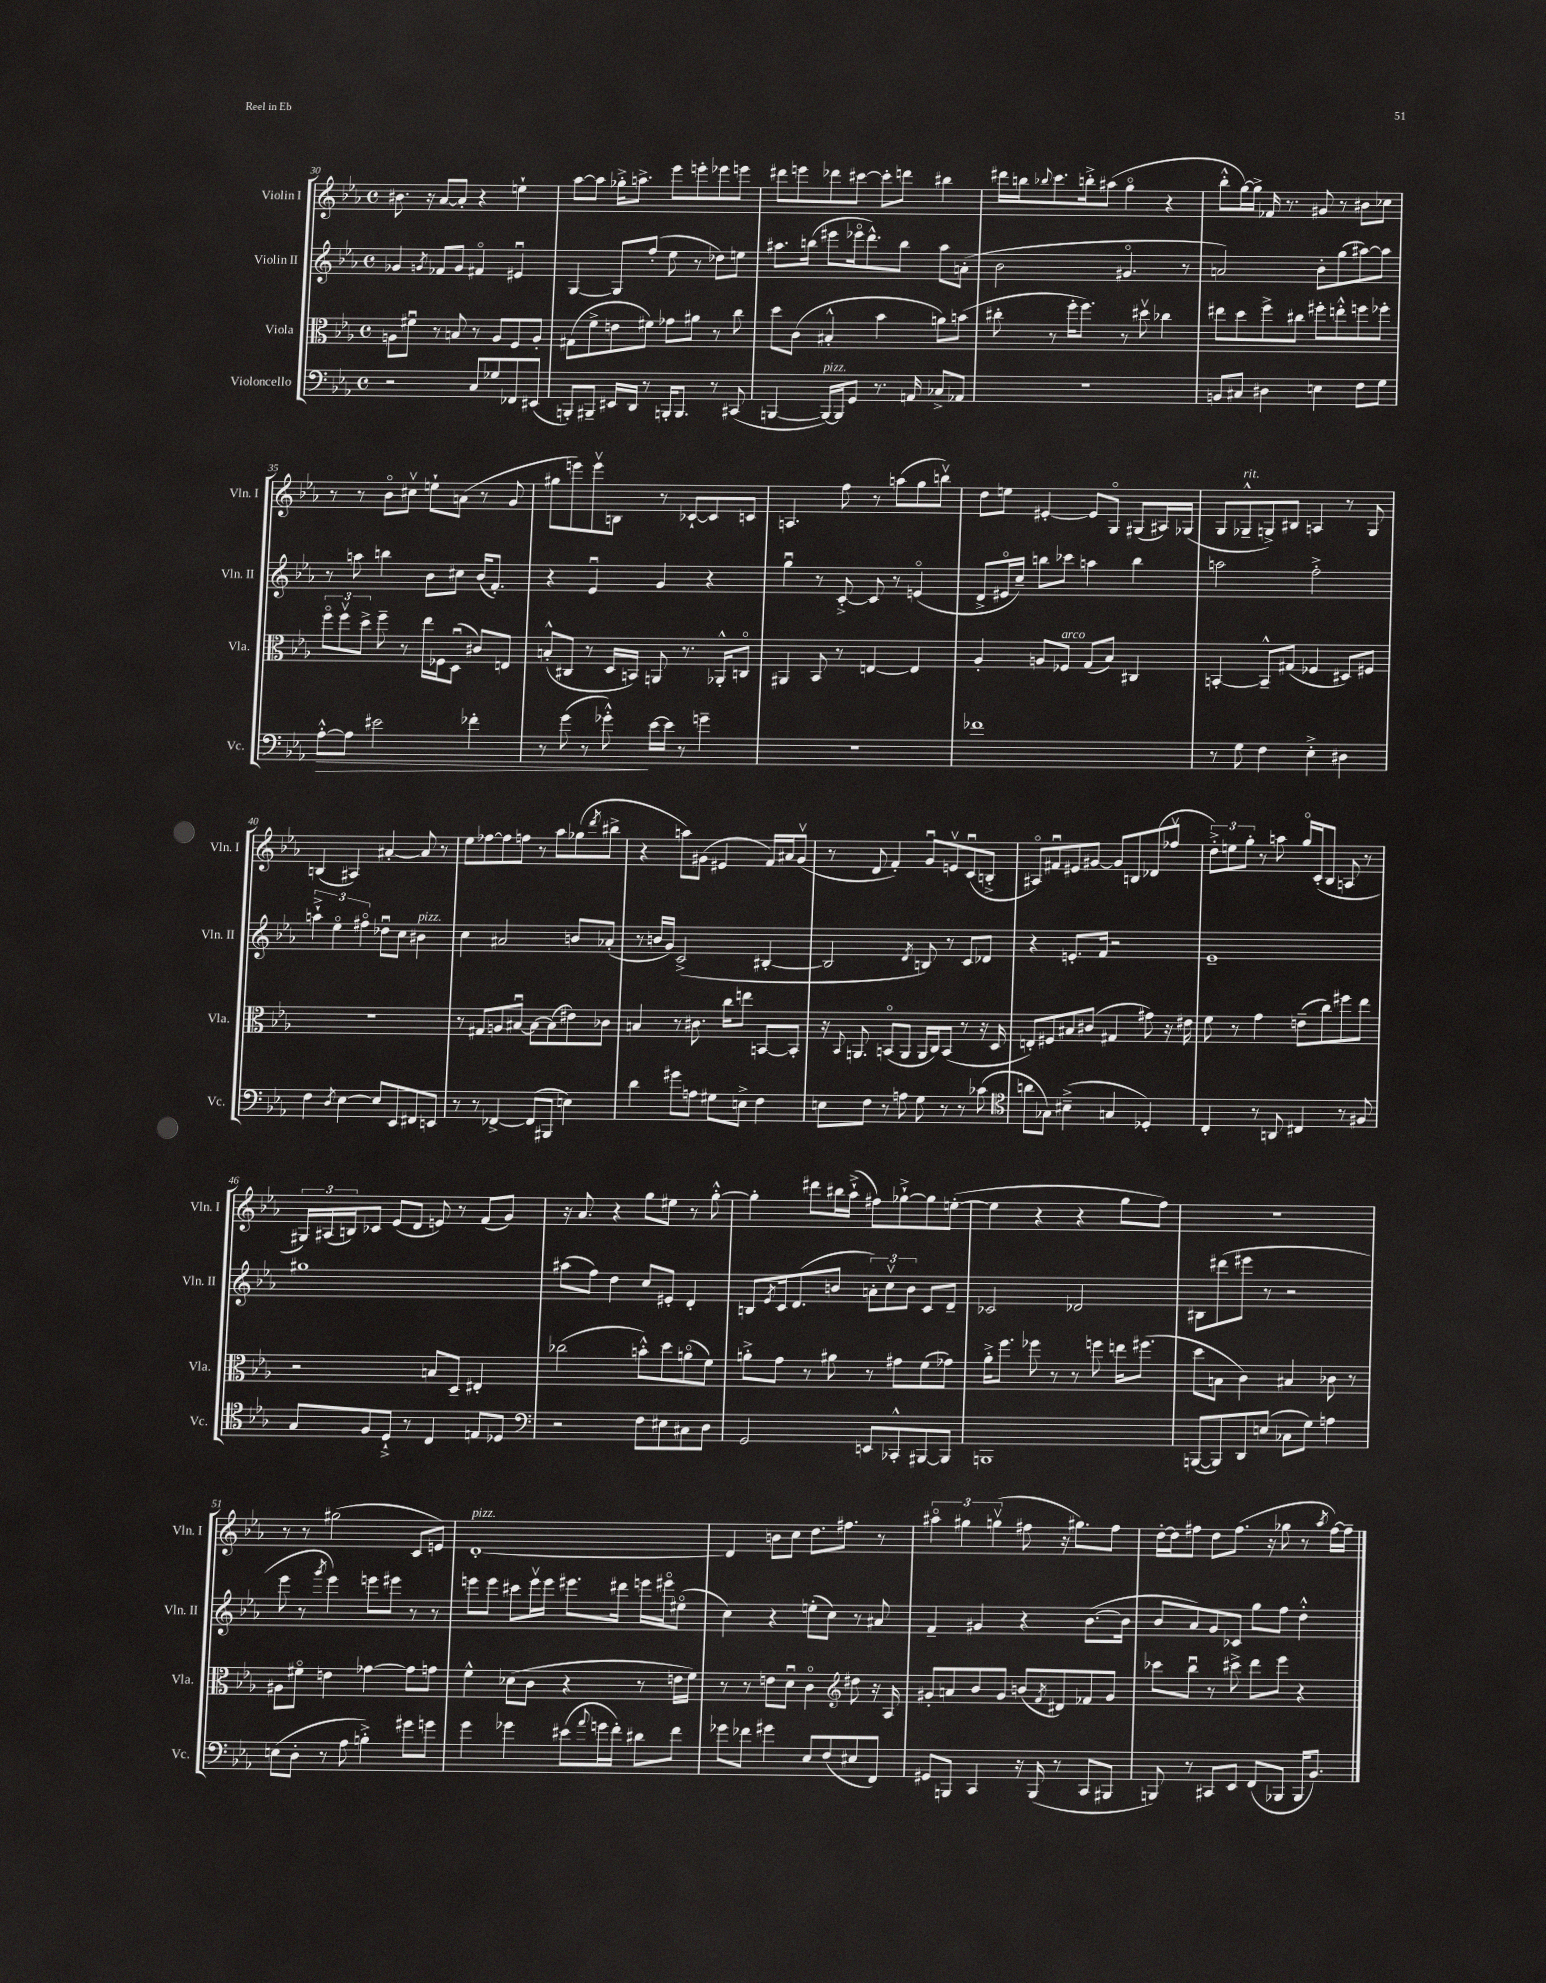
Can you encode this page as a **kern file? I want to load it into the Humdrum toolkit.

**kern	**dynam	**kern	**kern	**kern
*part4	*part4	*part3	*part2	*part1
*staff4	*staff4	*staff3	*staff2	*staff1
*I"Violoncello	*	*I"Viola	*I"Violin II	*I"Violin I
*I'Vc.	*	*I'Vla.	*I'Vln. II	*I'Vln. I
*clefF4	*	*clefC3	*clefG2	*clefG2
*k[b-e-a-]	*	*k[b-e-a-]	*k[b-e-a-]	*k[b-e-a-]
*M4/4	*	*M4/4	*M4/4	*M4/4
*met(c)	*	*met(c)	*met(c)	*met(c)
=30	=30	=30	=30	=30
2r	.	8An\L	4g-X/	8.b#X\
.	.	8f#Xu\J	.	.
.	.	.	.	16r
.	.	.	8qgn/	.
.	.	8r	8f-X/L	[8a-/L
.	.	8Bn/	8g/J	8a-'/J]
8C/L	.	8r	4f#X/	4r
8G-X/	.	8A/L	.	.
8FF-X/	.	8F/	4e#Xu/	4een`\
(8EE#X/J	.	8A'/J	.	.
=31	=31	=31	=31	=31
8BBBn'/L)	.	(8G#X\L	[4G/	[8aa-\L
8BBB#X~/J	.	8f^\	.	8aa-\J]
16EE#X/LL	.	8en\	8G/L]	16gg-X'^\KL
16DD/JJ	.	.	.	8.aan^\J
8r	.	8f#X\J)	(8ff'/J	.
16BBBn'/KL	.	8g-X\L	8ee-\	8eee-\L
8.BBB/J	.	.	.	.
.	.	8a#X\J	8r	8eeen'\
8r	.	8r	8dd-X\L)	8eee-X\
(8CC#X/	.	8cc\	8een\J	8eeen\J
=32	=32	=32	=32	=32
[4BBBn/	.	8dd\L	8.aa#X\L	8ddd#X\L
.	.	(8c\J	.	8eeen\
.	.	.	(16bbn\Jk	.
!LO:TX:a:i:t=pizz.	!	!	!	!
16BBB/LL_)	.	4B#X'^^/	8eee#X\L	8ddd-X\
16BBB/J]	.	.	.	.
8GG/J	.	.	16eee-X\k	[8ccc#X\J
.	.	.	8.ddd^^\)	.
8.r	.	4b-\	.	8ccc#'\L]
.	.	.	8bb\J	8dddn\J
16AAn/	.	.	.	.
8C-X^/L	.	8an\L)	8aa#\L	4bb#X\
8AA-X/J	.	(8bn\J	(8an'\J	.
=33	=33	=33	=33	=33
1r	.	8cc#X'\	2b-\	16ddd#X\LL
.	.	.	.	16bbn\J
.	.	.	.	8qqbb-X/
.	.	8r	.	8.ccc\
.	.	16ff'\KL	.	.
.	.	8.ff\J)	.	16bbn'^\k
.	.	.	.	(8aa#X\J
.	.	8r	4.g#X/	4gg\
.	.	8dd#Xv\	.	.
.	.	4cc-X\	.	4r
.	.	.	8r	.
=34	=34	=34	=34	=34
8BBn/L	.	8ee#X\L	2an/)	8bb-'^^\L
8C#X/J	.	8dd\	.	[16gg\L)
.	.	.	.	16gg^\JJ]
4D#X\	.	8ff^\	.	16f-X/
.	.	.	.	8.r
.	.	8cc#X\J	.	.
4En\	.	8ff#X'\L	8b-'\L	8g#X/
.	.	8een'^^\	(8gg\	8r
8F\L	.	8ffn\	[8aa#X\)	8b#X\L
8G\J	.	8ff-X'\J	8aa#\J]	8cc-X\J
!!LO:LB:g=z
=35	=35	=35	=35	=35
!	!LO:HP:b	!	!	!
[8A-'^^\L	>	12ff\L	8r	8r
.	.	12ffv\	.	.
8A-\J]	.	.	8aan\	8r
.	.	12dd^\J	.	.
2e#X\	.	8ff~\	4bbn\	8b-\L
.	.	8r	.	8cc#Xv\J
.	.	16ee-\LL	8b-\L	8een`\L
.	.	16F-X\J	.	.
.	.	(8Du\J	8cc#X\J	(8an\J
4f-X'\	.	8c#X/L)	(16b-/KL	8r
.	.	.	8.f'/J)	.
.	.	8En/J	.	8g/
=36	=36	=36	=36	=36
8r	.	(8Bn'^^/L	4r	8gg#X\L
(8g\	.	8C#X/J	.	8eeen\)
8r	.	8r	4e-u/	8eeev\
8g-X'^^\)	.	16D/LL	.	8Bn\J
.	.	16BBn/JJ)	.	.
[16e-\LL	]	8AAn/	4g/	8r
16e-\JJ]	.	.	.	.
8r	.	8.r	.	[8c-X`/L
4gn~\	.	.	4r	8c-/]
.	.	16AA-X'^^/KL	.	.
.	.	8Cn/J	.	8cn/J
=37	=37	=37	=37	=37
1r	.	4AA#X/	4ggu\	4.An/
.	.	8BB-/	8r	.
.	.	8r	[8c'^/	8ff\
.	.	[4En/	8c/]	8r
.	.	.	8r	(8aan\L
.	.	4E/]	(4en/	8gg\
.	.	.	.	8bbnv\J)
=38	=38	=38	=38	=38
1f-X	.	4A-'/	8d^/L	8dd\L
.	.	.	16e#X/L	8een\J
.	.	.	16cc~/JJ)	.
.	.	8An/L	8bbn\L	[4e#X'/
!	!	!LO:TX:a:i:t=arco	!	!
.	.	8F-X/J	8ccc-X\J	.
.	.	(8G/L	4aan\	8e#/L]
.	.	8B-/J)	.	8G/J
.	.	4C#X/	4bb\	(8G#X/L
.	.	.	.	16A#X/L)
.	.	.	.	(16G-X/JJ
=39	=39	=39	=39	=39
8r	.	[4BBn'/	2aan\	8G/L
!	!	!	!	!LO:TX:a:i:t=rit.
8G\	.	.	.	8G-X~^^/
4F\	.	8BB~^^/L]	.	8Gn^/)
.	.	(8G#X/J	.	8B#X/J
4E-'^\	.	4F-X/	2ff'^\	4An/
4D#X\	.	8D#X/L)	.	8r
.	.	8F#X/J	.	8G/
!!LO:LB:g=z
=40	=40	=40	=40	=40
4F\	.	1r	6aan`^\	(4Bn/
.	.	.	6ee-\	.
8qD/	.	.	.	.
[4E-\	.	.	.	4A#X/)
.	.	.	6ff#X\	.
8E-/L]	.	.	8dd-Xu\L	[4a#X'/
8EE-/	.	.	8cc\J	.
!	!	!	!LO:TX:a:i:t=pizz.	!
8FF#X/	.	.	4b#X\	8a#/]
8EEn/J	.	.	.	8r
=41	=41	=41	=41	=41
8r	.	8r	4cc\	8ee-\L
8r	.	8G#X/L	.	[8ff-X\
[4FF-X^/	.	8An/	2a#X/	8ff-\]
.	.	[8B#Xu/J	.	8ffn\J
(8FF-/L]	.	8B#\L_	.	8r
8BBB#X/J	.	(8B#\]	.	8aa-\L
4En\)	.	8e#X\)	8bn/L	(8gg-X\
.	.	.	.	8qddd/
.	.	8c-X\J	(8a-X'/J	8bb#X^\J
=42	=42	=42	=42	=42
4d\	.	4Bn/	8r	4r
.	.	.	16bn/LL	.
.	.	.	16g/JJ)	.
8g#X\L	.	8r	(2c^/	8aan\L)
8An\J	.	8.c#X\	.	(8g#X\J
8G#X\L	.	.	.	4e#X/
.	.	16cc\KL	.	.
8En^\J	.	8een\J	.	.
4F\	.	[8BBn/L	[4B#X'/	16f/LL)
.	.	.	.	16a#X/J
.	.	8BB'/J]	.	(8g#v/J
=43	=43	=43	=43	=43
8En\L	.	16r	2B#/]	8r
.	.	8qqBB-/	.	.
.	.	8.AAn/	.	.
8F\J	.	.	.	8d/
8r	.	(8BBn/L	.	4f'/)
8An\	.	8AA/J	.	.
.	.	.	8qd/	.
8G\	.	16AA/LL	8Bn/)	8gu/L
.	.	16C/J)	.	.
8r	.	(8BB/J	8r	8env/
8r	.	8r	8c/L	(8cu/
(8c-X\	.	16r	8d-X/J	8Bn'^/J
.	.	16D/	.	.
=44	=44	=44	=44	=44
*clefC4	*	*	*	*
8an\L	.	8En'/L)	4r	8A#X/L)
8G-X\J)	.	8F#X/	.	8f#Xu/
(4B#X~^\	.	8B#X/	8.en'/L	8e#X/
.	.	(8c#X/J	.	[8g#X/J
.	.	.	16f/Jk	.
4Gn/	.	4G#X/	2r	8g#/L]
.	.	.	.	8Bn/
4D-X'/)	.	8g#X\)	.	(8d-X/
.	.	16r	.	8ff-Xv/J
.	.	16e#X\	.	.
=45	=45	=45	=45	=45
4C'/	.	8f\	1e-~	12dd'^\L)
.	.	.	.	12een\
.	.	8r	.	.
.	.	.	.	12gg'\J
8r	.	4g\	.	8r
8AAn/	.	.	.	8aan\
4C#X/	.	(8en~\L	.	16gg/LL
.	.	.	.	(16c'/J
.	.	8cc\)	.	8B-/J
8r	.	8ff#X\	.	8An/
8F#X/	.	8ee-\J	.	8r
!!LO:LB:g=z
=46	=46	=46	=46	=46
8G/L	.	2r	1gg#X	24G#X/LL)
.	.	.	.	(24A#X/
.	.	.	.	24Bn/J)
8F/	.	.	.	8c-X/J
8D`^/J	.	.	.	(8e-/L
8r	.	.	.	8d/J
4C/	.	8Bn/L	.	8en/)
.	.	8D~/J	.	8r
8En/L	.	4E#X'/	.	(8f/L
8D-X/J	.	.	.	8g/J)
=47	=47	=47	=47	=47
*clefF4	*	*	*	*
2r	.	(2cc-X\	(8aa#X\L	16r
.	.	.	.	8.a-/
.	.	.	8ff\J)	.
.	.	.	4dd\	4r
8F\L	.	8bn'^^\L)	8cc/L	8gg\L
8E#X\	.	8dd\	8e#X'/J	8ee#X\J
8C#X\	.	(8an\	4d'/	8r
8D\J	.	8f\J)	.	[8gg'^^\
=48	=48	=48	=48	=48
2GG/	.	8an'^\L	8Bn/L	4gg'\]
.	.	.	8qe-/	.
.	.	8g\J	16c/k	.
.	.	.	(8.d/	.
.	.	8r	.	8ddd#X\L
.	.	8a#X\	8bn/J	16bb#X\L
.	.	.	.	(16aa-`^\JJ
8EEn/L	.	8r	12an'\L)	8ff#X\L)
.	.	.	12ccv\	.
8CC-X'^^/	.	8g#X\L	.	[8gg-X`^\
.	.	.	12b\J	.
[8BBB#X/	.	(8f\	8c/L	8gg-\]
8BBB#/J]	.	8g-X\J)	8d~/J	([8een'\J
=49	=49	=49	=49	=49
1BBBn	.	16a-'^\KL	2c-X/	4ee\]
.	.	8.ff\J	.	.
.	.	8ff-X\	.	4r
.	.	8r	.	.
.	.	8r	2d-X/	4r
.	.	8ffn\	.	.
.	.	16een\KL	.	8gg\L
.	.	(8.ff#X\J	.	.
.	.	.	.	8ff\J)
=50	=50	=50	=50	=50
([8BBBn/L	.	8dd\L	8B#X\L	1r
8BBB/])	.	8Bn\J	(8ddd#X\	.
8DD/	.	4c\)	8eee#X\J	.
(8En/J	.	.	8r	.
8C-X\L	.	4B#X/	2r	.
8G\J)	.	.	.	.
4An\	.	8c-X\	.	.
.	.	8r	.	.
!!LO:LB:g=z
=51	=51	=51	=51	=51
(8En\L	.	8A#X\L	8eee-\	8r
8D'\J	.	8f#X\J	8r	8r
.	.	.	8qggg/	.
8r	.	4en\	4eee-\)	(2gg#X\
8A-\	.	.	.	.
4Bn'^\)	.	[4g-X\	8eeen\L	.
.	.	.	8eee#X\J	.
8g#X\L	.	8g-\L]	8r	8c/L
8gn\J	.	8gn\J	8r	8en/J)
=52	=52	=52	=52	=52
!	!	!	!	!LO:TX:a:i:t=pizz.
4g\	.	4f^^\	8eeen\L	[1d'
.	.	.	8eee\J	.
4g-X\	.	(8d-X\L	8ccc#X\L	.
.	.	8c\J	16eeev\L	.
.	.	.	16eee\JJ	.
(8e#X\L	.	4r	8.eee#X\L	.
8qqa-/	.	.	.	.
16gn\L	.	.	.	.
16f'\JJ)	.	.	16ddd#X\Jk	.
8d#X\L	.	8r	16eeen\LL	.
.	.	.	16eee#X\J	.
8f\J	.	16en\LL	(8ee#X\J	.
.	.	16f\JJ)	.	.
=53	=53	=53	=53	=53
8g-X\L	.	8r	4cc\)	4d/]
8f-X\J	.	8r	.	.
4g#X\	.	8en\L	4r	8bn\L
.	.	8du\J	.	8cc\J
8E-/L	.	4c\	(8een'\L	8.dd\L
(8F/	.	.	8cc\J)	.
.	.	.	.	8.ff#X\J
*	*	*clefG2	*	*
8E#X/	.	8dd#X\	8r	.
8FF/J)	.	16r	8a#X/	8r
.	.	16A-/	.	.
=54	=54	=54	=54	=54
8GG#X/L	.	8g#X'/L	4f~/	6aa#X\
8BBBn/J	.	8an/	.	.
.	.	.	.	6gg#X\
4CC/	.	8b-/	4g#X/	.
.	.	.	.	(6ggnv\
.	.	8g#/J	.	.
16r	.	(8bn/L	4r	8ff#X\
(16BBB/	.	.	.	.
.	.	8qf/	.	.
8r	.	8d#X/)	.	16r
.	.	.	.	8.gg#X\L)
8CC/L	.	8f-X/	([8.b-\L	.
8BBB#X/J	.	8g#/J	.	8ff#\J
.	.	.	16b-\Jk]	.
=55	=55	=55	=55	=55
8BBBn/)	.	8ccc-X\L	8b-/L	[16dd'\LL
.	.	.	.	16dd\J]
8r	.	8bb-u\J	8a-/)	8ff#X\J
8CC#X/L	.	8r	8g/	8dd\L
8EE-/J	.	8ccc#X^\	8c-X/J	(8.ff#\J
(8FF/L	.	8ddd\L	8gg\L	.
.	.	.	.	16r
8BBB-X/J	.	8eee-\J	8ff\J	8gg-X\
16BBB-/KL	.	4r	4dd'^^\	8r
8.BB-/J)	.	.	.	.
.	.	.	.	8qaa-/
.	.	.	.	[16ff#\LL)
.	.	.	.	16ff#~\JJ]
==	==	==	==	==
*-	*-	*-	*-	*-
